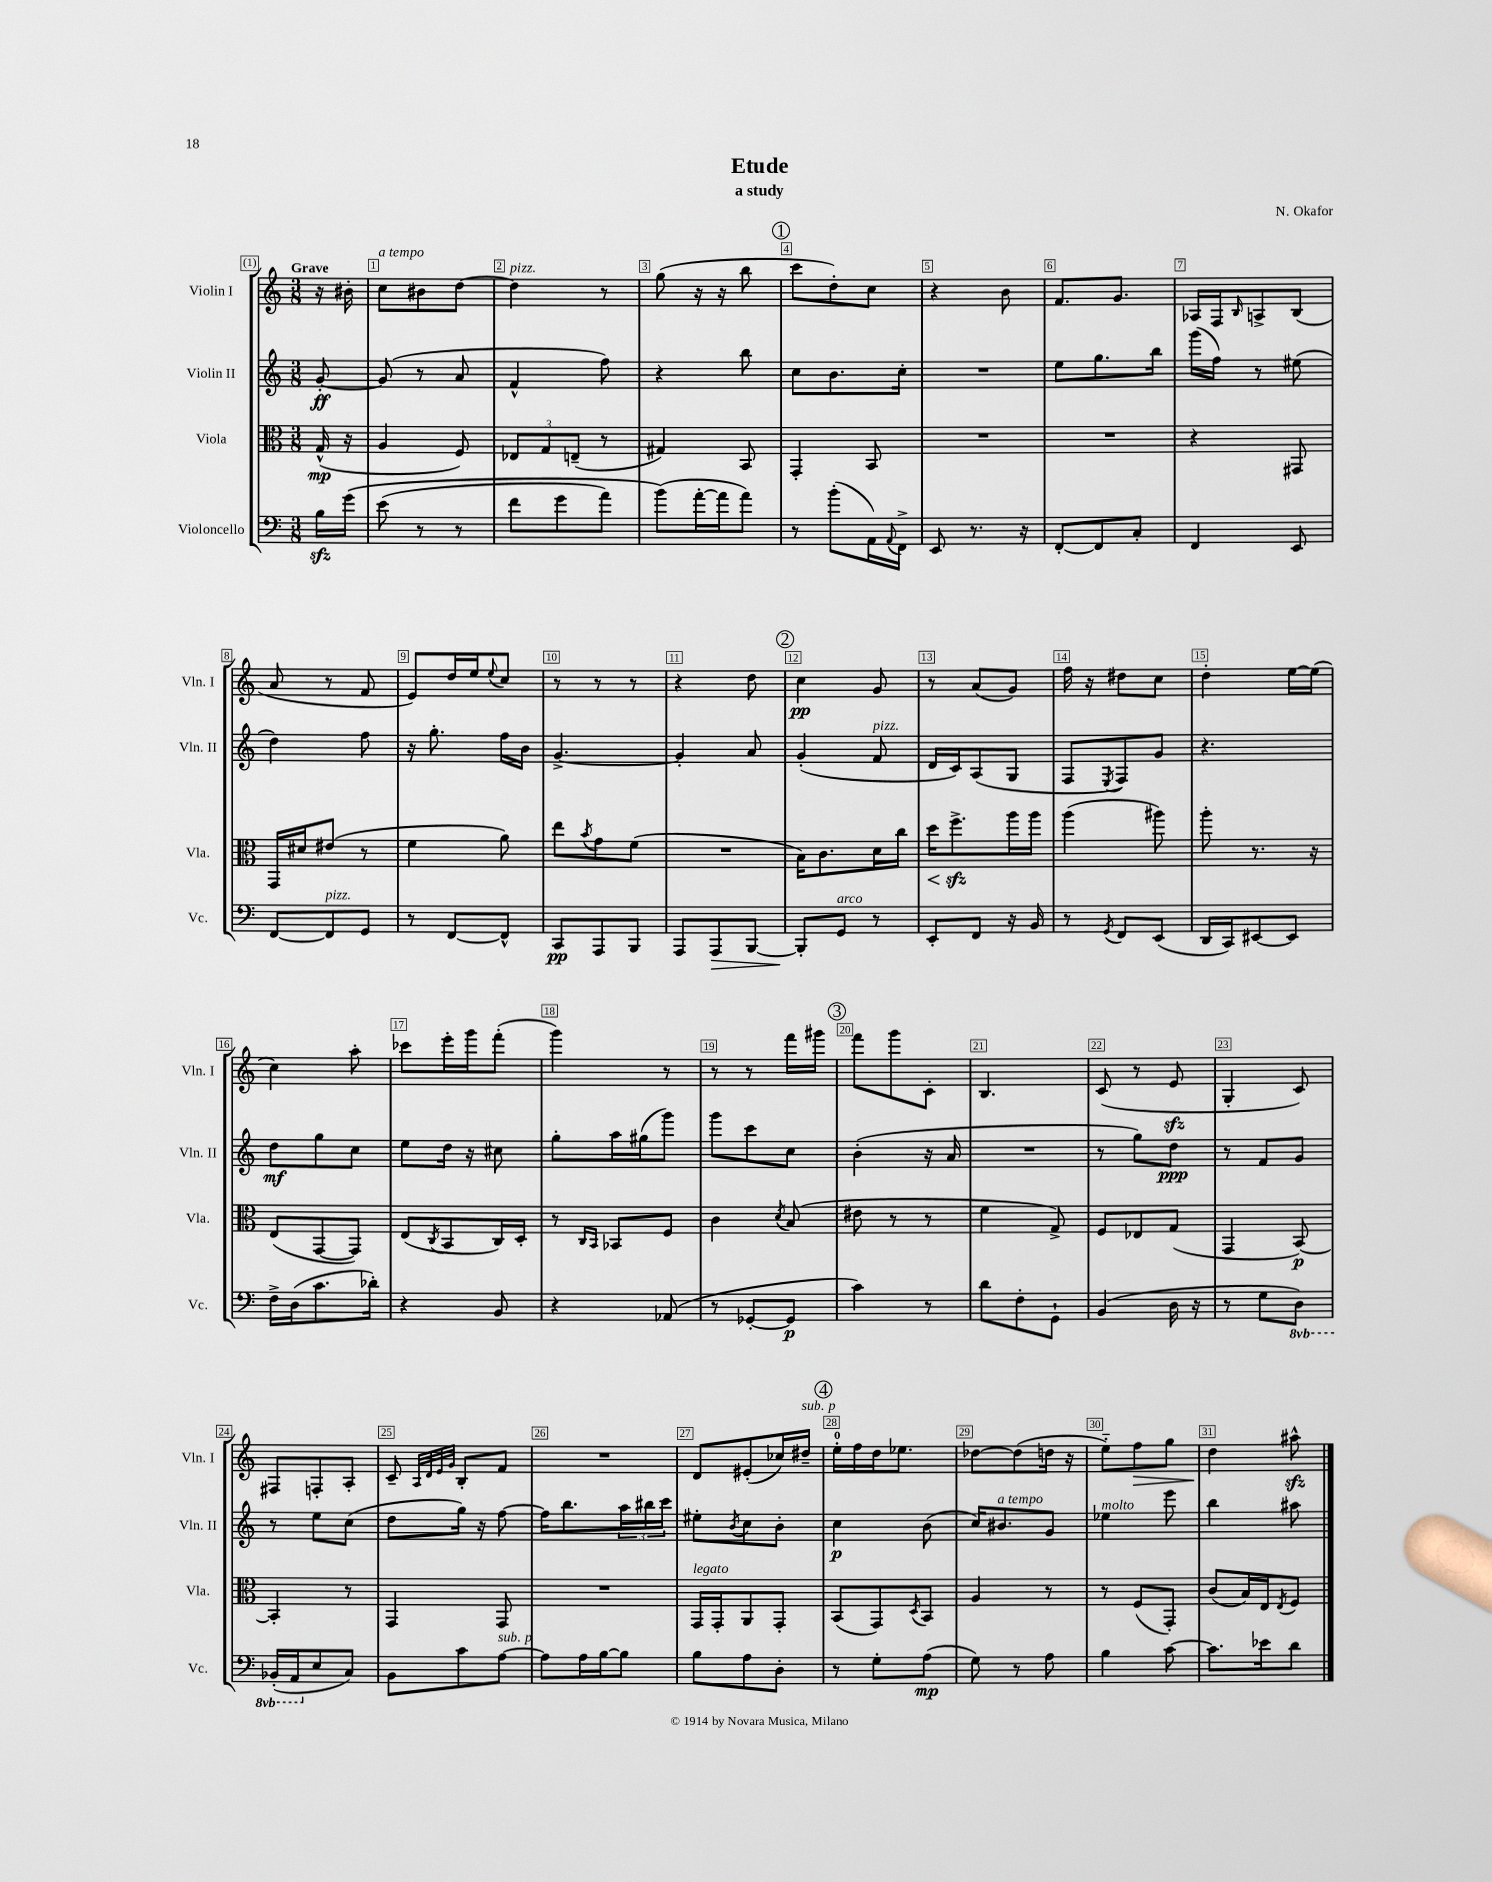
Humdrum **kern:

**kern	**dynam	**kern	**dynam	**kern	**dynam	**kern	**dynam
*part4	*part4	*part3	*part3	*part2	*part2	*part1	*part1
*staff4	*staff4	*staff3	*staff3	*staff2	*staff2	*staff1	*staff1
*I"Violoncello	*	*I"Viola	*	*I"Violin II	*	*I"Violin I	*
*I'Vc.	*	*I'Vla.	*	*I'Vln. II	*	*I'Vln. I	*
*clefF4	*	*clefC3	*	*clefG2	*	*clefG2	*
*k[]	*	*k[]	*	*k[]	*	*k[]	*
*M3/8	*	*M3/8	*	*M3/8	*	*M3/8	*
=	=	=	=	=	=	=	=
!	!	!	!	!	!	!LO:TX:a:B:t=Grave	!
16Bzz\LL	.	(16G^^/	mp	[8g'/	ff	16r	.
(16g\JJ	.	16r	.	.	.	16b#X'\	.
=1	=1	=1	=1	=1	=1	=1	=1
!	!	!	!	!	!	!LO:TX:a:i:t=a tempo	!
(8e\	.	4A/	.	(8g/]	.	8cc\L	.
8r	.	.	.	8r	.	8b#X\	.
8r	.	8F/)	.	8a/	.	[8dd\J	.
=2	=2	=2	=2	=2	=2	=2	=2
!	!	!	!	!	!	!LO:TX:a:i:t=pizz.	!
8f\L	.	12E-X/L	.	4f^^/	.	4dd\]	.
.	.	12G/	.	.	.	.	.
8g\	.	.	.	.	.	.	.
.	.	(12En~/J	.	.	.	.	.
8a\J)	.	8r	.	8ff\)	.	8r	.
=3	=3	=3	=3	=3	=3	=3	=3
(8b\L)	.	4G#X/)	.	4r	.	(8gg\	.
[16a'\L	.	.	.	.	.	16r	.
16a\J]	.	.	.	.	.	16r	.
8a\J)	.	8BB/	.	8bb\	.	8bb\	.
!!LO:REH:place=s1:t=1
=4	=4	=4	=4	=4	=4	=4	=4
8r	.	4GG'/	.	8cc\L	.	8ccc\L	.
(8b'\L	.	.	.	8.b\	.	8dd'\)	.
16AA\L)	.	8BB/	.	.	.	8cc\J	.
8qqAA/	.	.	.	.	.	.	.
16FF^\JJ	.	.	.	16cc'\Jk	.	.	.
=5	=5	=5	=5	=5	=5	=5	=5
8EE/	.	4.r	.	4.r	.	4r	.
8.r	.	.	.	.	.	.	.
.	.	.	.	.	.	8b\	.
16r	.	.	.	.	.	.	.
=6	=6	=6	=6	=6	=6	=6	=6
[8FF'/L	.	4.r	.	8ee\L	.	8.f/L	.
8FF/]	.	.	.	8.gg\	.	.	.
.	.	.	.	.	.	8.g/J	.
8C'/J	.	.	.	.	.	.	.
.	.	.	.	16bb\Jk	.	.	.
=7	=7	=7	=7	=7	=7	=7	=7
4FF/	.	4r	.	(16ggg\LL	.	16A-X/LL	.
.	.	.	.	16ff\JJ)	.	16F/J	.
.	.	.	.	.	.	16qqB/	.
.	.	.	.	8r	.	8An^/	.
8EE/	.	8GG#X/	.	(8ee#X\	.	(8B/J	.
!!LO:LB:g=z
=8	=8	=8	=8	=8	=8	=8	=8
[8FF/L	.	16GG/LL	.	4dd\)	.	8a/	.
.	.	16d#X/J	.	.	.	.	.
!LO:TX:a:i:t=pizz.	!	!	!	!	!	!	!
8FF/]	.	(8e#X/J	.	.	.	8r	.
8GG/J	.	8r	.	8ff\	.	8f/	.
=9	=9	=9	=9	=9	=9	=9	=9
8r	.	4f\	.	16r	.	8e/L)	.
.	.	.	.	8.gg'\	.	.	.
[8FF/L	.	.	.	.	.	16dd/L	.
.	.	.	.	.	.	16ee/J	.
.	.	.	.	.	.	8qqee/	.
8FF^^/J]	.	8a\)	.	16ff\LL	.	8cc/J	.
.	.	.	.	16b\JJ	.	.	.
=10	=10	=10	=10	=10	=10	=10	=10
8CC/L	pp	8ee\L	.	[4.g^/	.	8r	.
.	.	8qb/	.	.	.	.	.
8AAA/	.	8g\	.	.	.	8r	.
8BBB/J	.	(8f\J	.	.	.	8r	.
=11	=11	=11	=11	=11	=11	=11	=11
8AAA/L	.	4.r	.	4g'/]	.	4r	.
!	!LO:HP:b	!	!	!	!	!	!
8AAA/	>	.	.	.	.	.	.
[8BBB/J	.	.	.	8a/	.	8dd\	.
!!LO:REH:place=s1:t=2
=12	=12	=12	=12	=12	=12	=12	=12
8BBB'/L]	.	16B\KL)	.	(4g'/	.	4cc\	pp
.	.	8.c\	.	.	.	.	.
!LO:TX:a:i:t=arco	!	!	!	!	!	!	!
8GG/J	]	.	.	.	.	.	.
!	!	!	!	!LO:TX:a:i:t=pizz.	!	!	!
8r	.	16d\L	.	8f/	.	8g/	.
.	.	16cc\JJ	.	.	.	.	.
=13	=13	=13	=13	=13	=13	=13	=13
!	!	!	!LO:HP:b	!	!	!	!
8EE'/L	.	16dd\KL	<	16d/LL	.	8r	.
.	.	8.ffzz^\	.	16c/J)	.	.	.
8FF/J	.	.	.	(8A/	.	(8a/L	.
16r	.	16aa\L	[	8G/J	.	8g/J)	.
16BB/	.	16aa\JJ	.	.	.	.	.
=14	=14	=14	=14	=14	=14	=14	=14
8r	.	(4aa\	.	8F/L	.	16ff\	.
.	.	.	.	.	.	16r	.
8qGG/	.	.	.	8qE/	.	.	.
8FF/L	.	.	.	8F/)	.	8dd#X\L	.
(8EE/J	.	8aa#X\)	.	8g/J	.	8cc\J	.
=15	=15	=15	=15	=15	=15	=15	=15
16DD/LL	.	8aa'\	.	4.r	.	4dd'\	.
16CC/J)	.	.	.	.	.	.	.
[8EE#X/	.	8.r	.	.	.	.	.
8EE#/J]	.	.	.	.	.	[16ee\LL	.
.	.	16r	.	.	.	(16ee\JJ]	.
!!LO:LB:g=z
=16	=16	=16	=16	=16	=16	=16	=16
16F^\LL	.	(8E/L	.	8dd\L	mf	4cc\)	.
(16D\J	.	.	.	.	.	.	.
8.c\	.	[8GG/	.	8gg\	.	.	.
.	.	8GG/J])	.	8cc\J	.	8aa'\	.
16d-X'\Jk)	.	.	.	.	.	.	.
=17	=17	=17	=17	=17	=17	=17	=17
4r	.	(8E/L	.	8ee\L	.	8ccc-X\L	.
.	.	8qC/	.	.	.	.	.
.	.	8BB/	.	16dd\Jk	.	16eee'\L	.
.	.	.	.	16r	.	16ggg\J	.
8BB/	.	16C/L)	.	8cc#X\	.	(8fff'\J	.
.	.	16D'/JJ	.	.	.	.	.
=18	=18	=18	=18	=18	=18	=18	=18
4r	.	8r	.	8gg'\L	.	4ggg\)	.
.	.	16qqC/LL	.	.	.	.	.
.	.	16qqBB/JJ	.	.	.	.	.
.	.	8BB-X/L	.	16aa\L	.	.	.
.	.	.	.	(16gg#X\J	.	.	.
(8AA-X/	.	8F/J	.	8ggg\J)	.	8r	.
=19	=19	=19	=19	=19	=19	=19	=19
8r	.	4c\	.	8ggg\L	.	8r	.
[8GG-X'/L	.	.	.	8ccc\	.	8r	.
.	.	8qd/	.	.	.	.	.
8GG-/J]	p	(8B/	.	8cc\J	.	16fff\LL	.
.	.	.	.	.	.	16ggg#X\JJ	.
!!LO:REH:place=s1:t=3
=20	=20	=20	=20	=20	=20	=20	=20
4c\)	.	8e#X\	.	(4b'\	.	8fff\L	.
.	.	8r	.	.	.	8ggg\	.
8r	.	8r	.	16r	.	8c'\J	.
.	.	.	.	16a/	.	.	.
=21	=21	=21	=21	=21	=21	=21	=21
8d\L	.	4f\	.	4.r	.	4.B/	.
8F'\	.	.	.	.	.	.	.
8GG`\J	.	8G^/)	.	.	.	.	.
=22	=22	=22	=22	=22	=22	=22	=22
(4BB/	.	8F/L	.	8r	.	(8c/	.
.	.	8E-X/	.	8gg\L)	.	8r	.
16D\	.	(8G/J	.	8dd\J	ppp	8ezz/	.
16r	.	.	.	.	.	.	.
=23	=23	=23	=23	=23	=23	=23	=23
8r	.	4GG/	.	8r	.	4G'/	.
8G\L	.	.	.	8f/L	.	.	.
*8ba	*	*	*	*	*	*	*
8DD\J)	.	[8BB/)	p	8g/J	.	8c/)	.
!!LO:LB:g=z
=24	=24	=24	=24	=24	=24	=24	=24
(16BBB-X'/LL	.	4BB'/]	.	8r	.	8F#X/L	.
16AAA/J	.	.	.	.	.	.	.
*X8ba	*	*	*	*	*	*	*
8E/	.	.	.	8ee\L	.	8Fn'/	.
8C/J)	.	8r	.	(8cc\J	.	8A'/J	.
=25	=25	=25	=25	=25	=25	=25	=25
8BB\L	.	4GG/	.	8dd\L	.	8c~/	.
.	.	.	.	.	.	32qqA/LLL	.
.	.	.	.	.	.	32qqd/	.
.	.	.	.	.	.	32qqe/	.
.	.	.	.	.	.	32qqg/JJJ	.
8c\	.	.	.	16gg\Jk)	.	8B'/L	.
.	.	.	.	16r	.	.	.
!LO:TX:a:i:t=sub. p	!	!	!	!	!	!	!
[8A\J	.	8GG/	.	[8ff\	.	8f/J	.
=26	=26	=26	=26	=26	=26	=26	=26
8A\L]	.	4.r	.	16ff\KL]	.	4.r	.
.	.	.	.	8.bb\	.	.	.
16A\L	.	.	.	.	.	.	.
[16B\J	.	.	.	.	.	.	.
8B\J]	.	.	.	24aa\L	.	.	.
.	.	.	.	24bb#X\	.	.	.
.	.	.	.	24ccc\JJ	.	.	.
=27	=27	=27	=27	=27	=27	=27	=27
!	!	!LO:TX:a:i:t=legato	!	!	!	!	!
8B\L	.	16GG/LL	.	8ee#X'\L	.	8d/L	.
.	.	16GG'/J	.	.	.	.	.
.	.	.	.	8qb/	.	.	.
8A\	.	8AA/	.	8cc\	.	(8e#X'/	.
8D'\J	.	8GG'/J	.	8b'\J	.	16cc-X/L)	.
!	!	!	!	!	!	!LO:TX:a:i:t=sub. p	!
.	.	.	.	.	.	16dd#X~/JJ	.
!!LO:REH:place=s1:t=4
=28	=28	=28	=28	=28	=28	=28	=28
8r	.	(8BB/L	.	4cc\	p	16ee'\LL	.
.	.	.	.	.	.	16ff\	.
8G'\L	.	8GG/)	.	.	.	16dd\J	.
.	.	.	.	.	.	8.ee-X\J	.
.	.	8qD/	.	.	.	.	.
(8A\J	mp	8BB/J	.	(8b\	.	.	.
=29	=29	=29	=29	=29	=29	=29	=29
8G\)	.	4A/	.	16cc/KL)	.	[8dd-X\L	.
!	!	!	!	!LO:TX:a:i:t=a tempo	!	!	!
.	.	.	.	8.b#X/	.	.	.
8r	.	.	.	.	.	(8dd-\]	.
8A\	.	8r	.	8g/J	.	16ddn\Jk	.
.	.	.	.	.	.	16r	.
=30	=30	=30	=30	=30	=30	=30	=30
!	!	!	!	!LO:TX:a:i:t=molto	!	!	!
4B\	.	8r	.	4ee-X\	.	8ee\L)	.
!	!	!	!	!	!	!	!LO:HP:b
.	.	(8F/L	.	.	.	8ff\	>
[8c\	.	8GG'/J)	.	8eee\	.	8gg\J	.
=31	=31	=31	=31	=31	=31	=31	=31
8.c\L]	.	(8c/L	.	4bb\	.	4dd\	.
.	.	16B/L)	.	.	.	.	.
16e-X\k	.	16E/J	.	.	.	.	.
.	.	8qE/	.	.	.	.	.
8d\J	.	8F/J	.	8aa#X\	.	8aa#Xzz^^\	]
==	==	==	==	==	==	==	==
*-	*-	*-	*-	*-	*-	*-	*-
